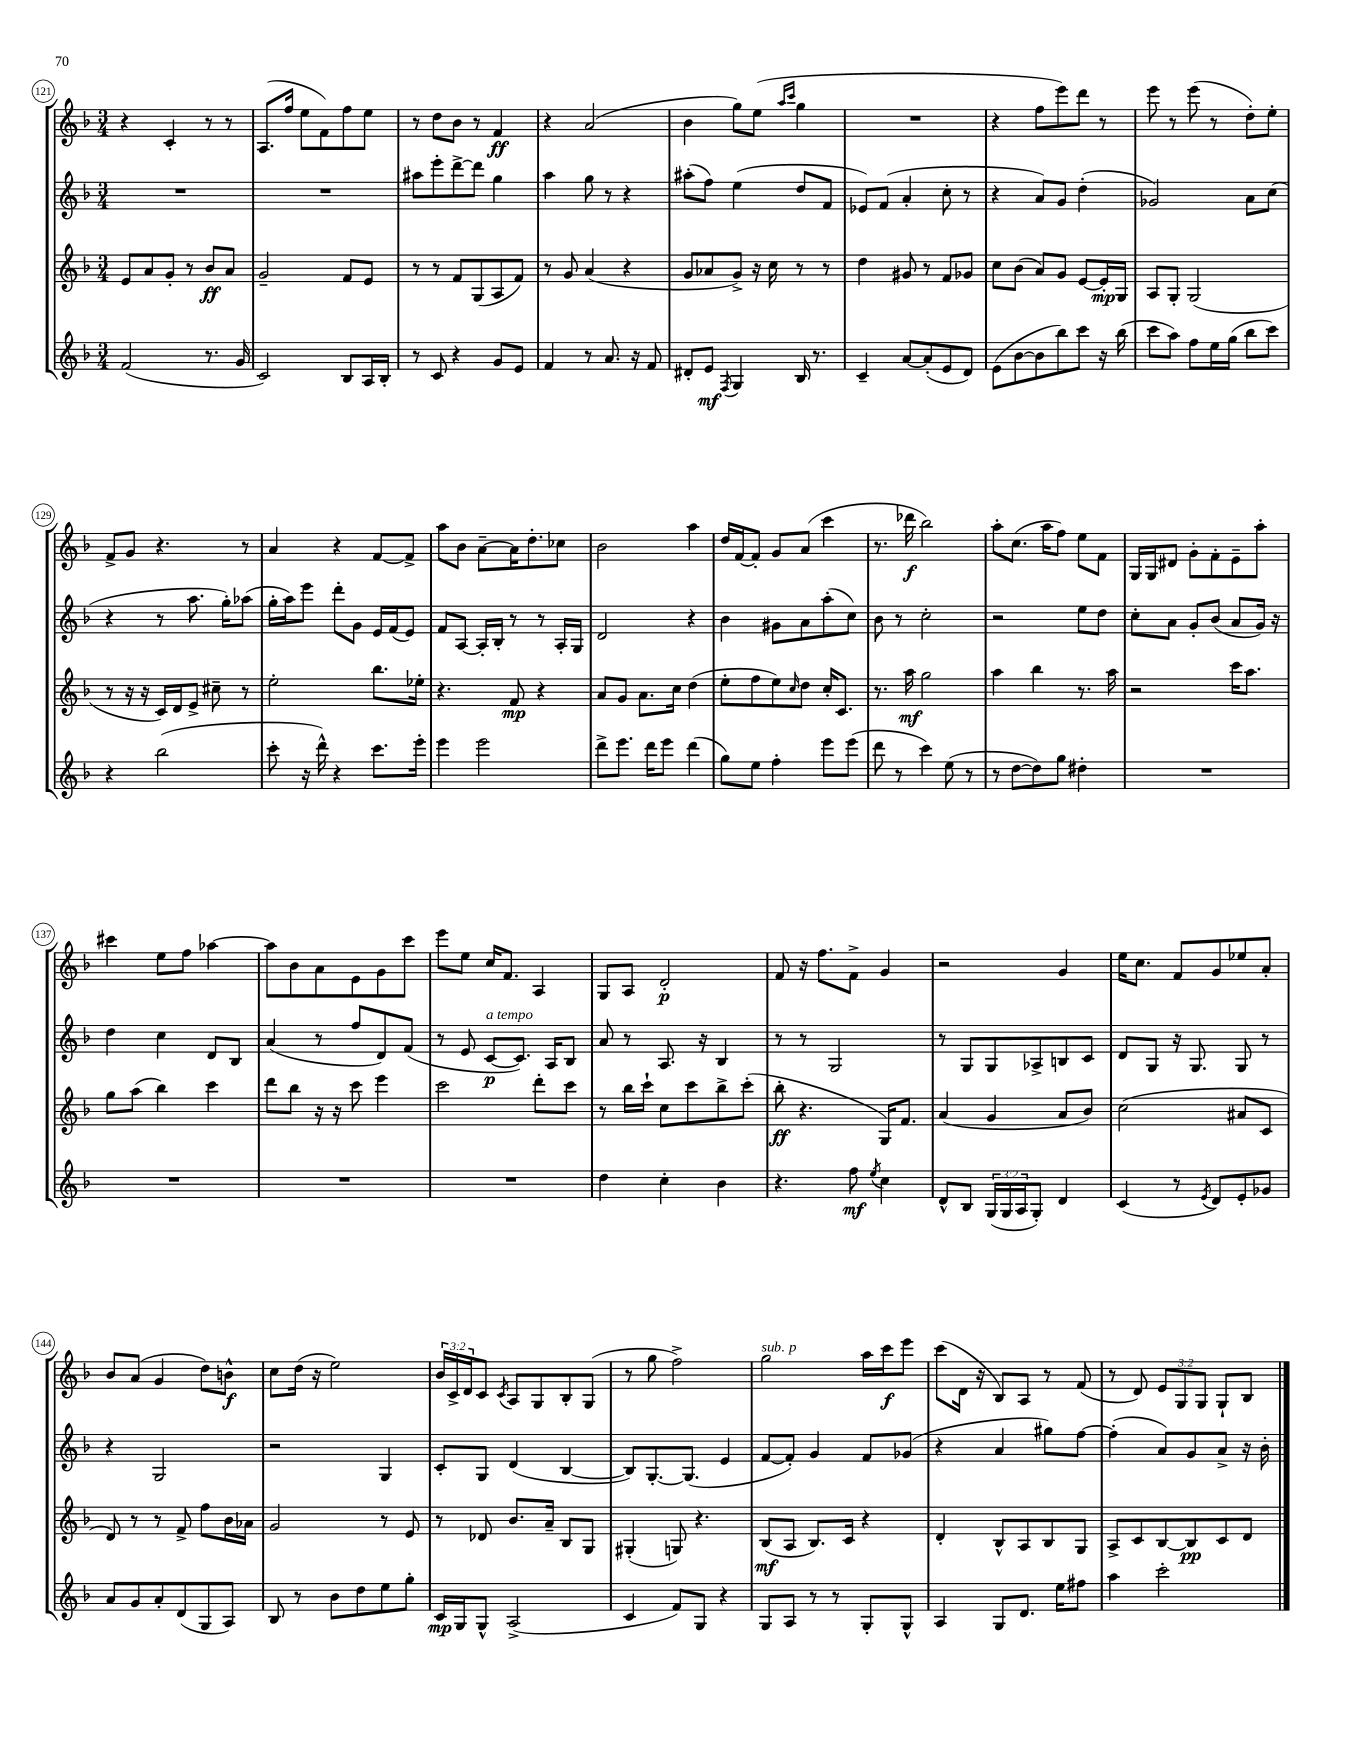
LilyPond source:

<<
\new StaffGroup <<
\new Staff = "s0" {
    \clef treble \key f \major \numericTimeSignature \time 3/4 \override Staff.TupletNumber.text = #tuplet-number::calc-fraction-text
    r4 c'4-. r8 r8 |
    a8.( f''16 e''8 f'8) f''8 e''8 |
    r8 d''8 bes'8 r8 f'4\ff |
    r4 a'2( |
    bes'4 g''8) e''8( \grace { a''16 c'''16 } g''4 |
    R2. |
    r4 f''8 e'''8) d'''8 r8 |
    e'''8 r8 e'''8( r8 d''8-.) e''8-. |
    f'8-> g'8 r4. r8 |
    a'4 r4 f'8~ f'8-> |
    a''8 bes'8 a'8~-- a'16 d''8.-. ces''8 |
    bes'2 a''4 |
    d''16 f'16~ f'8-. g'8 a'8( c'''4 |
    r8. des'''16\f bes''2) |
    a''8-. c''8.( a''16 f''8) e''8 f'8 |
    g16 g16 dis'8 g'8-. f'8-. e'8-- a''8-. |
    cis'''4 e''8 f''8 aes''4~ |
    aes''8 bes'8 a'8 e'8 g'8 c'''8 |
    e'''8 e''8 c''16 f'8. a4 |
    g8 a8 d'2-.\p |
    f'8 r16 f''8. f'8-> g'4 |
    r2 g'4 |
    e''16 c''8. f'8 g'8 ees''8 a'8-. |
    bes'8 a'8( g'4 d''8) b'8-^\f |
    c''8 d''16( r16 e''2) |
    \tuplet 3/2 { bes'16 c'16-> d'16 } c'8 \acciaccatura { c'8 } a8 g8 bes8-. g8( |
    r8 g''8 f''2->) |
    g''2^\markup { \italic "sub. p" } a''16 c'''16\f e'''8 |
    c'''8( d'16 r16 bes8) a8 r8 f'8( |
    r8 d'8) \tuplet 3/2 { e'8 g8 g8 } g8-! bes8 \bar "|." |
}
\new Staff = "s1" {
    \clef treble \key f \major \numericTimeSignature \time 3/4
    R2. |
    R2. |
    ais''8 e'''8-. d'''8~-> d'''8 g''4 |
    a''4 g''8 r8 r4 |
    ais''8-.( f''8) e''4( d''8 f'8 |
    ees'8) f'8( a'4-. c''8-. r8 |
    r4 a'8) g'8 d''4-.( |
    ges'2) a'8 c''8( |
    r4 r8 a''8. g''16-.) aes''8( |
    g''16-. a''16) e'''8 d'''8-. g'8 e'16 f'16( e'8) |
    f'8 a8~ a16-. bes16-. r8 r8 a16-. g16 |
    d'2 r4 |
    bes'4 gis'8 a'8 a''8-.( c''8) |
    bes'8 r8 c''2-. |
    r2 e''8 d''8 |
    c''8-. a'8 g'8-. bes'8( a'8 g'16) r16 |
    d''4 c''4 d'8 bes8 |
    a'4( r8 f''8 d'8) f'8( |
    r8 e'8 c'8~\p^\markup { \italic "a tempo" } c'8.) a16 bes8 |
    a'8 r8 a8. r16 bes4 |
    r8 r8 g2 |
    r8 g8 g8 aes8-> b8 c'8 |
    d'8 g8 r16 g8. g8 r8 |
    r4 g2 |
    r2 g4 |
    c'8-. g8 d'4( bes4~ |
    bes8) g8.~-. g8.( e'4 |
    f'8~ f'8-.) g'4 f'8 ges'8( |
    r4 a'4 gis''8) f''8~ |
    f''4-.( a'8) g'8 a'8-> r16 bes'16-. \bar "|." |
}
\new Staff = "s2" {
    \clef treble \key f \major \numericTimeSignature \time 3/4
    e'8 a'8 g'8-. r8 bes'8\ff a'8 |
    g'2-- f'8 e'8 |
    r8 r8 f'8 g8( a8 f'8) |
    r8 g'8 a'4( r4 |
    g'8 aes'8 g'8->) r16 c''16 r8 r8 |
    d''4 gis'8 r8 f'8 ges'8 |
    c''8 bes'8( a'8) g'8 e'8~ e'16-.\mp g16 |
    a8 g8-. g2( |
    r8 r16 r16 c'16) d'16 e'8-> cis''8-- r8 |
    e''2-. bes''8. ees''16-. |
    r4. f'8\mp r4 |
    a'8 g'8 a'8. c''16 d''4( |
    e''8-. f''8 e''8) \grace { c''16 } d''8 c''16-. c'8. |
    r8. a''16\mf g''2 |
    a''4 bes''4 r8. a''16 |
    r2 c'''16 a''8. |
    g''8 a''8( bes''4) c'''4 |
    d'''8 bes''8 r16 r16 c'''8 e'''4 |
    c'''2 d'''8-. c'''8 |
    r8 bes''16 c'''16-! c''8 c'''8 bes''8-> c'''8-.( |
    bes''8-.\ff r4. g16) f'8. |
    a'4( g'4 a'8 bes'8) |
    c''2( ais'8 c'8 |
    d'8) r8 r8 f'8-> f''8 bes'16 aes'16 |
    g'2 r8 e'8 |
    r8 des'8 bes'8. a'16-- bes8 g8 |
    gis4-.( g8) r4. |
    bes8\mf( a8 bes8.) c'16 r4 |
    d'4-. bes8-^ a8 bes8 g8 |
    a8-> c'8 bes8~ bes8\pp c'8 d'8 \bar "|." |
}
\new Staff = "s3" {
    \clef treble \key f \major \numericTimeSignature \time 3/4 \override Staff.TupletNumber.text = #tuplet-number::calc-fraction-text
    f'2( r8. g'16 |
    c'2) bes8 a16 bes16-. |
    r8 c'8 r4 g'8 e'8 |
    f'4 r8 a'8. r16 f'8 |
    dis'8-. e'8\mf \acciaccatura { f8 } g4 bes16 r8. |
    c'4-- a'8~ a'8-.( e'8 d'8) |
    e'8( bes'8~ bes'8 bes''8) c'''8 r16 bes''16( |
    c'''8 a''8) f''8 e''16 g''16( bes''8 c'''8) |
    r4 bes''2( |
    c'''8-. r16 d'''16-^) r4 c'''8. e'''16-. |
    e'''4 e'''2 |
    d'''8-> e'''8. d'''16 e'''8 d'''4( |
    g''8) e''8 f''4-. e'''8 e'''8( |
    d'''8 r8 c'''4) e''8( r8 |
    r8 d''8~ d''8) g''8 dis''4-. |
    R2. |
    R2. |
    R2. |
    R2. |
    d''4 c''4-. bes'4 |
    r4. f''8\mf \acciaccatura { e''8 } c''4 |
    d'8-^ bes8 \tuplet 3/2 { g16( g16 a16 } g8-.) d'4 |
    c'4( r8 \acciaccatura { e'8 } d'8) e'8-. ges'8 |
    a'8 g'8 a'8-. d'8( g8 a8) |
    bes8 r8 bes'8 d''8 e''8 g''8-. |
    c'16\mp g16 g8-^ a2->( |
    c'4 f'8) g8 r4 |
    g8 a8 r8 r8 g8-. g8-^ |
    a4 g8 d'8. e''16 fis''8 |
    a''4 c'''2-. \bar "|." |
}
>>
>>
\layout { \context { \Score currentBarNumber = #121 \override BarNumber.stencil = #(make-stencil-circler 0.1 0.3 ly:text-interface::print) } }
